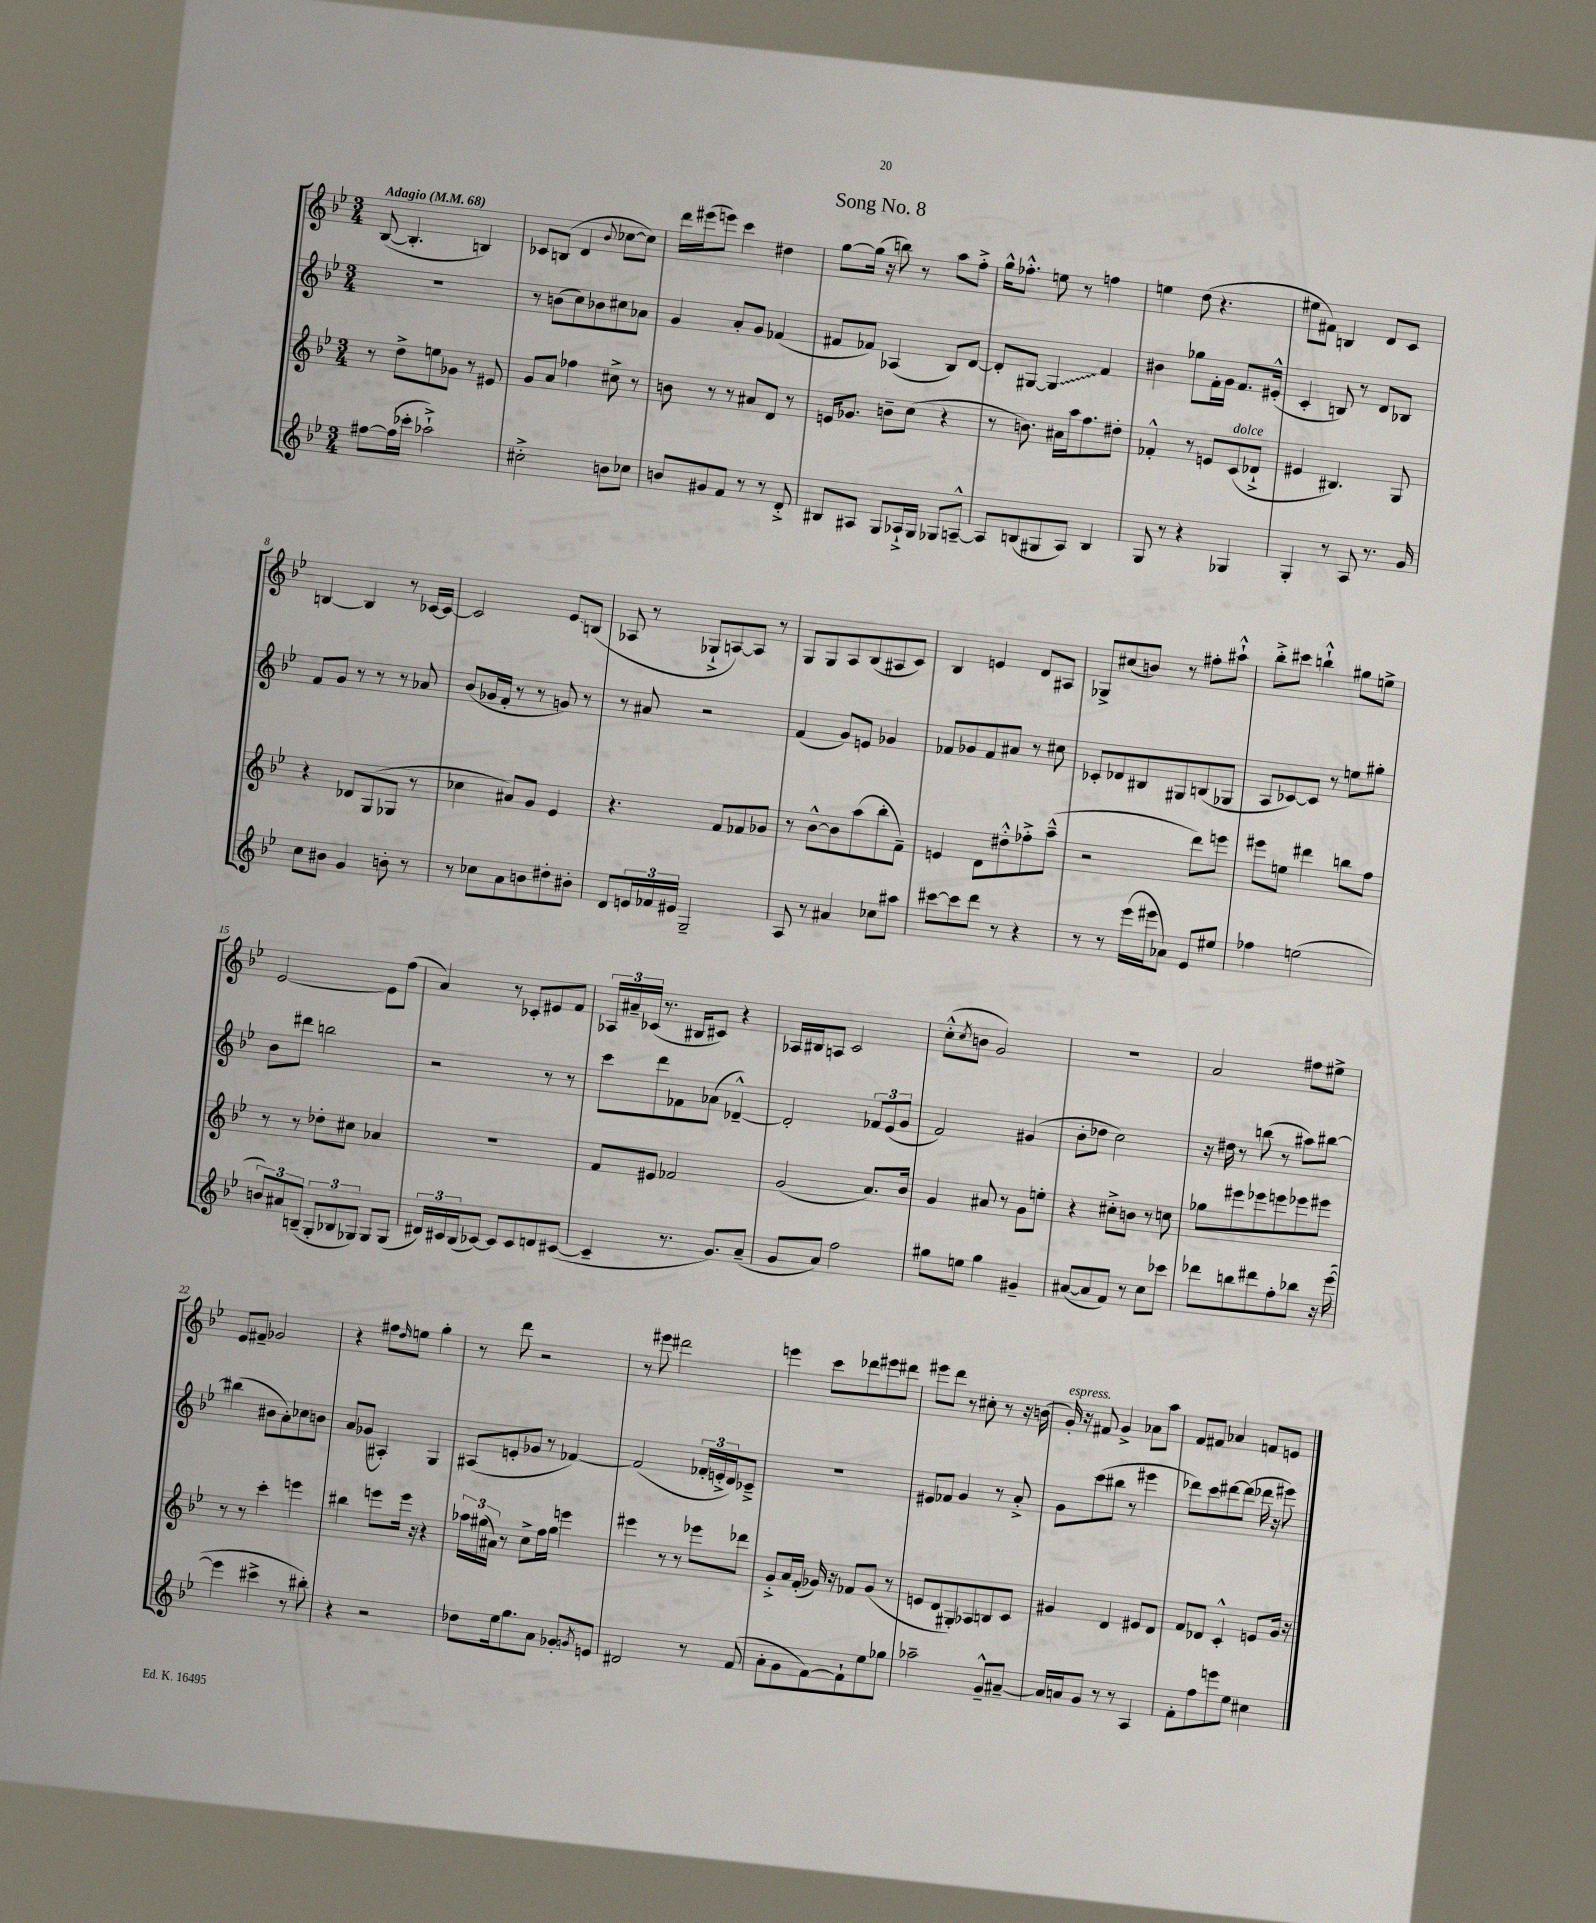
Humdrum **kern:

**kern	**kern	**kern	**kern
*staff4	*staff3	*staff2	*staff1
*clefG2	*clefG2	*clefG2	*clefG2
*k[b-e-]	*k[b-e-]	*k[b-e-]	*k[b-e-]
*M3/4	*M3/4	*M3/4	*M3/4
*MM68	*MM68	*MM68	*MM68
[8ff#	8r	2.r	([8B-
(16ff#]	8dd^	.	4.B-']
16ccc-'	.	.	.
2aa-`^)	8ee	.	.
.	8g-	.	.
.	8r	.	4B)
.	8e#	.	.
=	=	=	=
2cc#'^	8g	8r	8c-
.	8a	(8b	(8B
.	4ff-	8cc)	4d
.	.	8b-	.
.	.	.	8qqb-
8b	8cc#^	8cc#	[8cc-
8cc-	8r	8a-	8cc-])
=	=	=	=
8b	8b	4g	16ddd
.	.	.	(16eee#
8g#	8r	.	8eee)
8f	8r	8a'	4ccc
8r	8a#	8g	.
8r	8d	(4f-	4dd#
8d'^	8r	.	.
=	=	=	=
8B#	16e	8f#	[8gg
.	8.g-	.	.
8A#	.	8f-)	(16gg]
.	.	.	16r
8G	8b~	(4A-	8bb)
16A-`^	(8cc	.	8r
16G	.	.	.
8G-	4r	8B-)	8aa
[8A~^^	.	[8d	8ff'^
=	=	=	=
8A]	8r	8d']	16gg^^
.	.	.	8.ff-'^^
(8B	8.b)	[8G#	.
8G#	.	4G#]	8ee
.	16a#	.	.
8A)	16aa	.	8r
.	8.ff	.	.
4B	.	4f	4ff
.	8dd#'	.	.
=	=	=	=
8G	4f-'^^	4b#	4ee
8r	.	.	.
4r	8r	8gg-	(8dd
.	8e	16f'	4.r
.	.	16g	.
4G-	(8c	8.f	.
.	8d-`^	.	.
.	.	(16e#'^^	.
=	=	=	=
4G'	4e#	4c'	8ee#
.	.	.	8f#)
8r	4.B#)	8B)	4B
8A	.	8r	.
8.r	.	8d	8d
.	8G	8B-	8c
16g	.	.	.
=	=	=	=
8cc	4r	8f	[4B
8b#	.	8g	.
4g	8d-	8r	4B]
.	(8G	8r	.
8b'	8G-	8r	8r
8r	8r	8a-	[16c-
.	.	.	16c-_
=	=	=	=
8r	4cc-	(8b-	2c-]
8cc-	.	16g-	.
.	.	16f'	.
8a	8a#)	8r	.
8b	8g	8r	.
8dd#'	4e-	8g)	8e-
8b#'	.	8r	(8B
=	=	=	=
8d	4.r	8r	8A-
24e	.	8a#	8r
24f-	.	.	.
24e#	.	.	.
2G~	.	2r	8G-`^
.	8f	.	[8A)
.	8f-	.	8A]
.	8g-	.	8r
=	=	=	=
8A	8r	(4f	8G
8r	[8b-^^	.	8G
4a#	8b-]	8g)	8A
.	(8aa	8e	(8B-
8cc-	8bb-'	4g-	8A#
8aa#	8f~)	.	8c)
=	=	=	=
[8ccc#	4e	8f-	4B-
8ccc#]	.	8g-	.
8ddd	8d	8f-	4e
8r	8dd#'^^	8a#	.
4r	8ff-'^	8r	8d
.	(8aa~^^	8cc#	8A#
=	=	=	=
8r	2r	8c-'	8G-^
8r	.	8d-	(8cc#
(16eee-	.	8B#	8b)
16eee#	.	.	.
8a-)	.	8G#	8r
8e-	8ddd)	(8B	8ff#'
8ee#	8eee	8G-	8aa#`^^
=	=	=	=
4ff-	8eee#	8A	8bb-'^
.	8ee	[8c-)	8ccc#
(2ee	4ddd#	8c-]	4bb`^^
.	.	8r	.
.	8bb	8ee	8gg#
.	8ff	8gg#'	8ee^
=	=	=	=
12b)	8r	8b-	[2e-
12a#	.	.	.
.	8r	8ddd#	.
(12B~	.	.	.
12G'	8dd-'	2bb	.
12B-	.	.	.
.	8cc#	.	.
12G-)	.	.	.
8G-	4a-	.	8e-]
(8G-	.	.	(8ff
=	=	=	=
24d#)	2.r	2r	4a)
24c#	.	.	.
(24B-	.	.	.
[8c-)	.	.	.
8c-]	.	.	8r
8c-	.	.	8c-'
8d	.	8r	8e#
([8c#	.	8r	8f
=	=	=	=
4c#~]	8f	8ccc	24A-
.	.	.	24a#~
.	.	.	(24c-
.	8e#	8ddd	8.r
8.r	2f-	8f-	.
.	.	.	16B#
.	.	(8a-	8c#)
8.g)	.	.	.
.	.	[4d-~^^)	4r
(8a~	.	.	.
=	=	=	=
8g	(2g	2d-']	16A-
.	.	.	16B#
8a)	.	.	8A
2ff	.	.	2c
.	8.a)	12f-	.
.	.	(12e-	.
.	.	12g	.
.	16b-	.	.
=	=	=	=
8gg#	4g	2f)	(8cc'^^
.	.	.	8qcc
8ee	.	.	8b
4gg#	8a#	.	2g)
.	8r	.	.
4g#~	8g	(4g#	.
.	8ee'	.	.
=	=	=	=
([8a#	4r	8b-'	2.r
8a#]	.	8dd-	.
8f)	8cc#'^	2cc)	.
8r	8b	.	.
8cc	8r	.	.
8ccc-	8cc	.	.
=	=	=	=
8ddd-	8gg-	16r	2a
.	.	16dd#	.
8bb	8eee#	8r	.
8ddd#	8eee-	(8bb	.
8ff'	8eee	8r	.
8bb-	8eee-	8aa#)	8ff#
16r	8eee#	[8bb#	8ee#^
([16eee-	.	.	.
=	=	=	=
4eee-]	8r	(4bb#]	8e-
.	8r	.	8f#~
4ccc#^	4ccc'	8b#	2g-
.	.	8a')	.
8r	4eee	8cc-	.
8bb#')	.	8b	.
=	=	=	=
4r	4bb#	8a	4r
.	.	(8g-	.
2r	8eee	4A#')	8ff#
.	.	.	16qqdd
.	16eee	.	8ee
.	16r	.	.
.	4r	4G	4gg'
=	=	=	=
8dd-	24aa-	(8A#	8r
.	(24gg#	.	.
.	24a#)	.	.
16ee-	8r	8e'	8ddd
8.gg	.	.	.
.	8cc^	8g-	2r
8a	16ff	8r	.
.	16gg#	.	.
8g-'	4eee	[4f-)	.
8qg	.	.	.
8e	.	.	.
=	=	=	=
2d#	4eee#	(2f-]	8r
.	.	.	8eee#
.	8r	.	2ddd#
.	8r	.	.
8r	8eee-	24f-'	.
.	.	24e'^	.
.	.	24d)	.
(8f	8ddd-	8c-~^	.
=	=	=	=
8a'	8g'^	2.r	4eee
8g	16a	.	.
.	(16f'	.	.
[8f)	16g-)	.	8ccc
.	16r	.	.
8f`]	8f-	.	8ddd-
8ee-	(8g-	.	8eee#
8gg-	8r	.	8ddd#
=	=	=	=
2aa-~	8e	8e#	8eee#
.	8d	8f-	8ddd
.	8G#')	4g	8r
.	8A-	.	8cc#'
8g~^^	8B	8r	8r
[8a#~	8c	8a'^	16r
.	.	.	(16b
=	=	=	=
16a#]	4g#	8g	16g')
16a	.	.	16r
8g	.	(8ccc	8f#
8r	4d	8bb#	4g^
8r	.	8r	.
4A	8e#	4eee#	8a-
.	8d	.	8aa
=	=	=	=
8f'	8f	8ddd-)	8f
8ff	8d-	8ccc	8f#
8eee	4c'^^	[8ddd#	4a-
8ee-	.	(8ddd#]	.
4cc#	8e	16ddd-	8f
.	.	16r	.
.	16g	8eee#)	8e
.	16r	.	.
==	==	==	==
*-	*-	*-	*-
